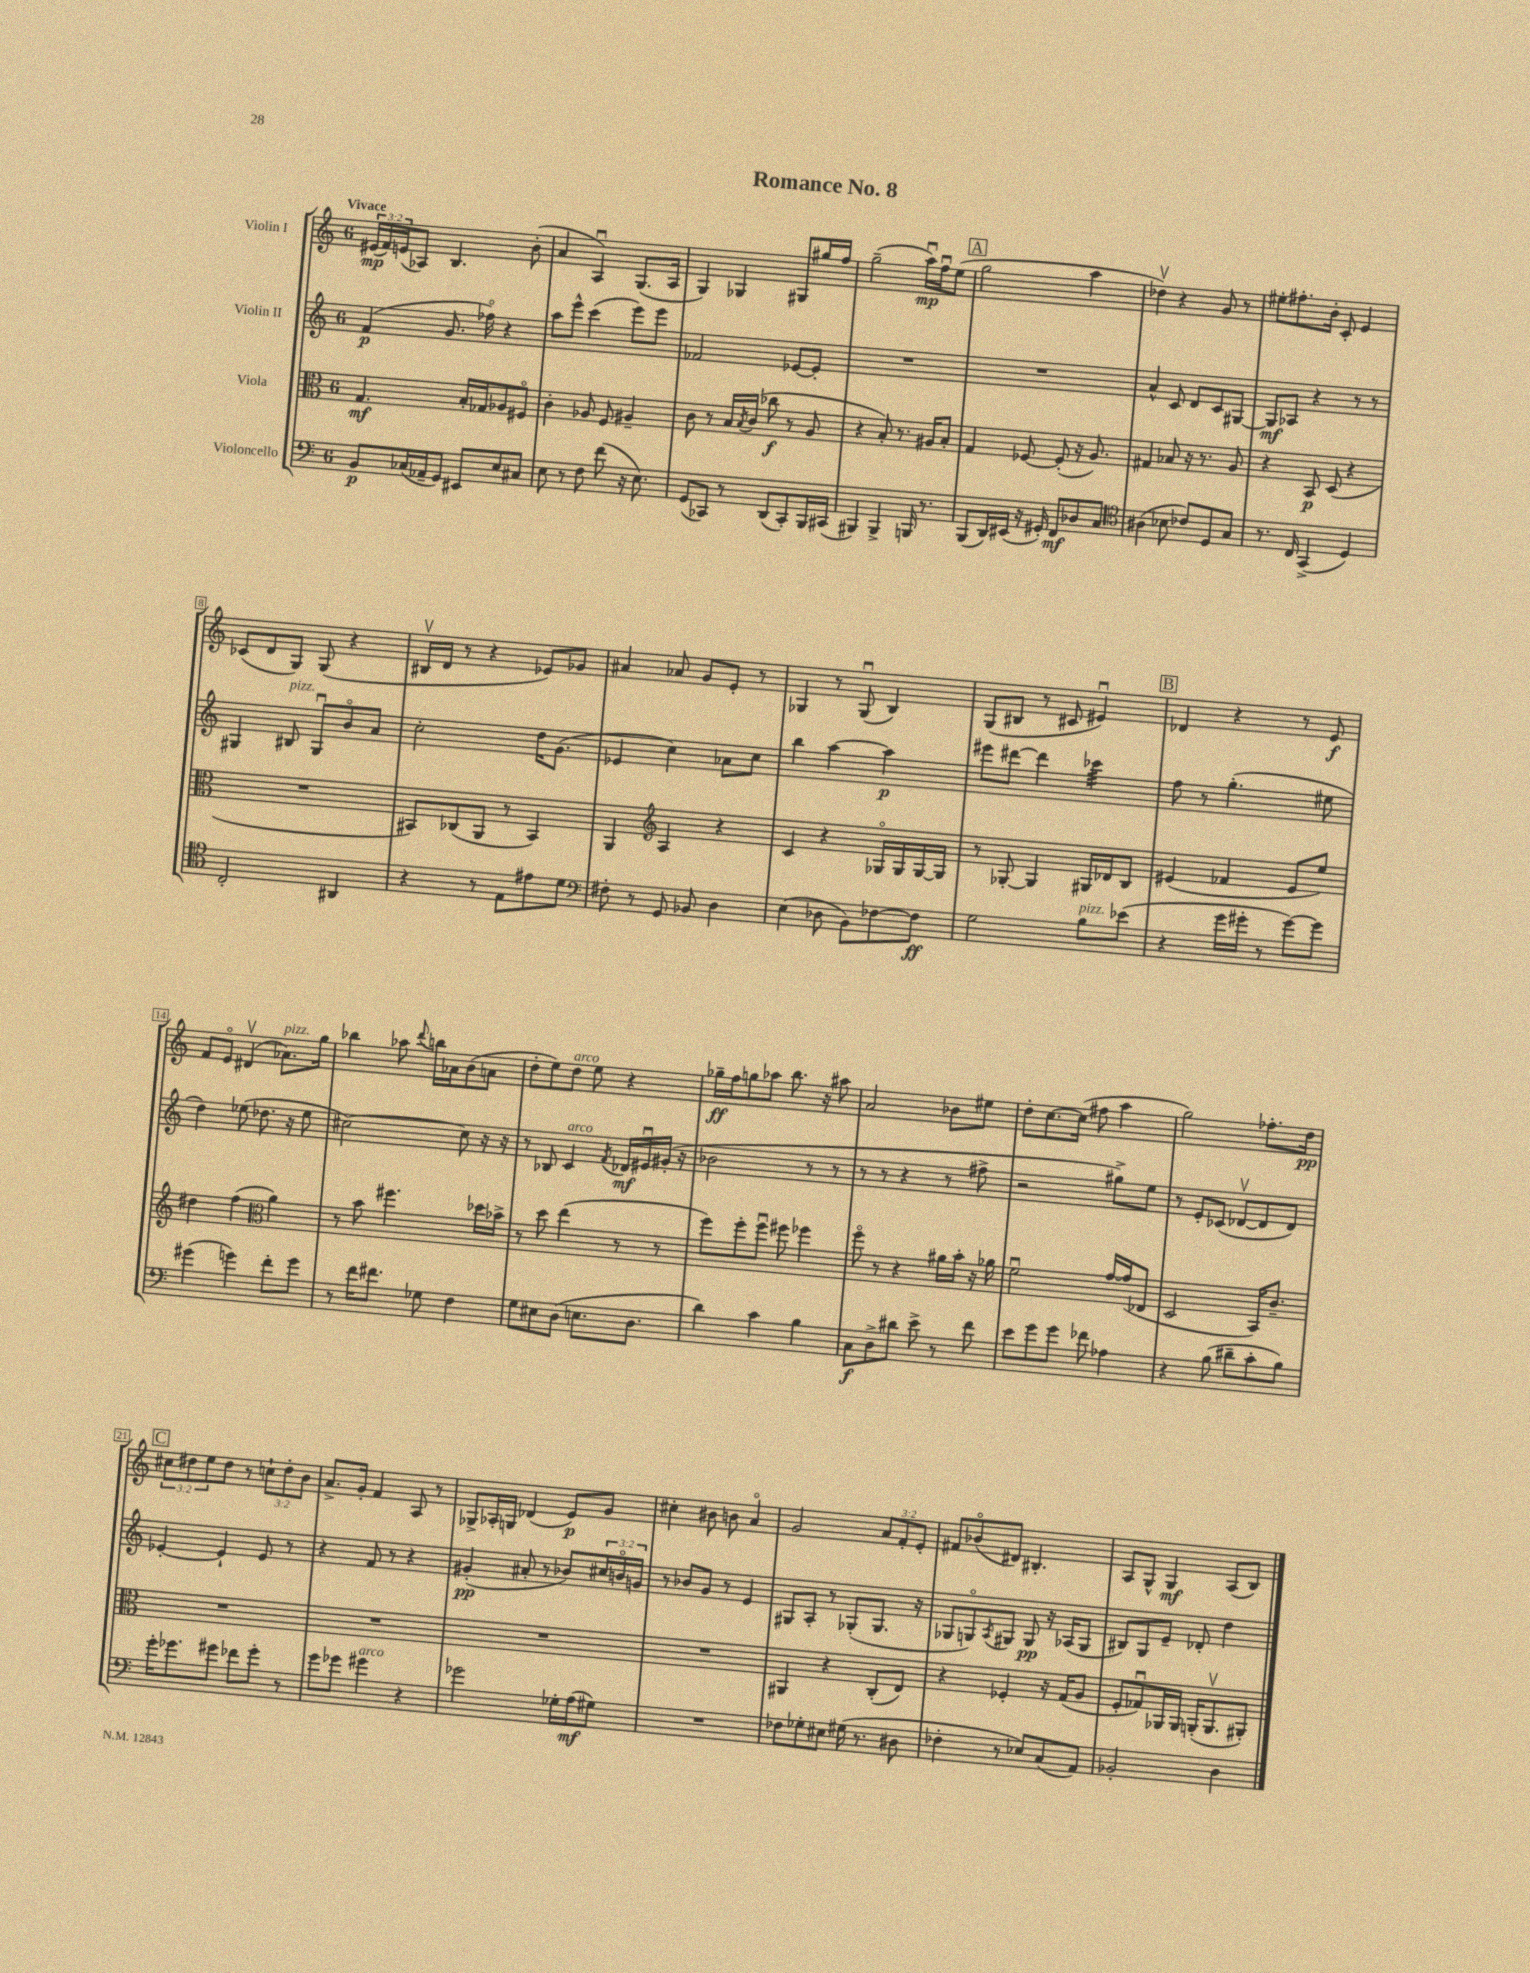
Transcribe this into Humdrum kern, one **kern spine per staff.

**kern	**kern	**kern	**kern
*staff4	*staff3	*staff2	*staff1
*clefF4	*clefC3	*clefG2	*clefG2
*k[]	*k[]	*k[]	*k[]
*M6/8	*M6/8	*M6/8	*M6/8
8BB/L	4.G/	(4f/	(24e#/LL
.	.	.	24f/)
.	.	.	(24e/J
(16C-/L	.	.	8A-/J)
16AA-~/J	.	.	.
8GG/J)	.	8.g/	4.B/
8EE#/L	16B'/LL	.	.
.	16G-/J	16ff-o\)	.
8E/	8A-/	4r	.
8C#/J	8F#o/J	.	(8b'\
=	=	=	=
8E\	4c'\	8aa\L	4a/
8r	.	8eee^^\J	.
8F\	8A-/	(4ccc\	4Au/)
(8f\	8F/	.	.
16r	4A#~/	8eee\L)	(8.G/L
8.E\)	.	.	.
.	.	8eee\J	.
.	.	.	16A/Jk
=	=	=	=
(8GG/L	8c\	2f-/	4G/)
8CC-/J)	8r	.	.
8r	16B/LL	.	4G-/
.	8qB/	.	.
.	(16c/JJ	.	.
(8DD/L	8cc-\	.	.
8CC-'/)	8r	[8e-/L	8G#/L
16BBB/L	8A/	8e-'/]J	16gg#/L
(16CC#/JJ	.	.	16ff/JJ
=	=	=	=
4BBB#/)	4r	2.r	(2gg~\
4BBB#^/	8B'/)	.	.
.	8.r	.	.
16BBB/	.	.	16aau\LL)
8.r	16A#/LK	.	16ffu\J
.	8B'/J	.	(8ee\J
=	=	=	=
(8BBB/L	4G/	2.r	2gg\
16DD/L)	.	.	.
(16EE#/JJ	.	.	.
16r	[8F-/	.	.
16GG#'/)	.	.	.
8FF/L	(8F-'/]	.	.
8D-/	16r	.	4aa\
.	8.A/)	.	.
8C/J	.	.	.
=	=	=	=
*clefC4	*	*	*
(4A#\	4G#/	4a^^/	4dd-v\)
8B-\	8B-/	8c/	4r
8c-/L)	16r	8d/L	.
.	8.r	.	.
8D/	.	8c/	8g/
8G/J	8A/	[8G#/J	8r
=	=	=	=
8.r	4r	8G#/]L	8ee#'\L
.	.	8A-/J	8.ff#'\
16C/	.	.	.
(4GG^/	8BB/	4r	.
.	.	.	16b'\Jk
.	(8D/	.	8c'/
4D/)	4r	8r	4e/
.	.	8r	.
=	=	=	=
2C'/	2.r	4G#/	(8c-/L
.	.	.	8d/
.	.	8B#/	8G/J)
.	.	8G#u/L	(8G/
4AA#/	.	8bo/	4r
.	.	8a/J	.
=	=	=	=
4r	8BB#/L)	2cc'\	16B#v/LL
.	.	.	16d/JJ
.	(8C-/	.	8r
8r	8AA/J	.	4r
8E\L	8r	.	.
8e#\	4BB#/)	16dd\LK	8e-/L)
.	.	(8.g\J	.
8d\J	.	.	8g-/J
=	=	=	=
*clefF4	*	*	*
8F#'\	4AA/	4e-/	4a#/
8r	.	.	.
*	*clefG2	*	*
8GG/	4A/	4cc\)	8a-/
8BB-/	.	.	8g/L
4D\	4r	8a-\L	8e'/J
.	.	8cc\J	8r
=	=	=	=
(4E\	4c/	4bb\	4G-/
8D-\	4r	[4aa\	8r
8BB\L)	.	.	(8G-u/
[8F-\	16G-o/LL	4aa\]	4B/)
.	16G-/	.	.
8F-\]J	[16G-/	.	.
.	16G-/]JJ	.	.
=	=	=	=
2G\	8r	8eee#\L	(8G/L
.	[8G-'/	[8ddd#\J	8B#/J
.	4G-/]	4ddd#\]	8r
.	.	.	8c#/
8B\L	16G#/LL	4ccc-\	4e#u/)
.	16d-/J	.	.
(8e-\J	8B/J	.	.
=	=	=	=
4r	(4e#/	8ff\	4d-/
.	.	8r	.
16g\LL	4f-/	(4.gg'\	4r
16g#'\JJ	.	.	.
8r	.	.	.
[8g#\L)	8e#/L	.	8r
8g#\]J	8ee/J)	8ee#\	8e/
=	=	=	=
(4g#\	4dd#\	4dd\)	8f/L
.	.	.	8eo/J
4g\)	(4ff\	(8ee-\	(4d#v/
.	.	8.dd-\	.
*	*clefC3	*	*
8f'\L	4a\)	.	8.a-\L)
.	.	16r	.
8g\J	.	8ee-\	.
.	.	.	16gg\Jk
=	=	=	=
8r	8r	[2cc#\)	4bb-\
16f\LK	8b\	.	.
8.f#\J	.	.	.
.	4.ff#\	.	8aa-\
.	.	.	8qqddd/
8G-\	.	.	16bb\LL
.	.	.	16a-\J
4F\	.	8cc#\]	(8b\
.	16dd-\LL	16r	8a\J
.	16b-^\JJ	16r	.
=	=	=	=
8G\L	8r	8r	8dd'\L
8E#\	8dd\	8B-/	8ee\)
(8D\J	(4ee\	4c/	8dd\J
8.E\L	.	.	8ee\
.	.	8qf/	.
.	8r	16d-/LL	4r
8.D\J	.	16e#u/	.
.	8r	(16g#'/JJ	.
.	.	16r	.
=	=	=	=
4d\)	8ff\L)	2b-\	16gg-~\LL
.	.	.	16ff\J
.	8ff'\	.	8gg\
4c\	8ffu\J	.	8aa-\J
.	8ff#\	.	8.bb\
4B\	4ff-\	8r	.
.	.	.	16r
.	.	8r	8aa#\
=	=	=	=
8C\L	8ffo\	8r	2a/
8D^\	8r	8r	.
8d#\J	4r	4r	.
8e^\	.	.	.
8r	16a#\LL	8r	8b-\L
.	16b'\JJ	.	.
8f\	16r	8ff#^\	8ee#\J
.	16a-\	.	.
=	=	=	=
8e\L	2fu\	2r	8dd'\L
8g\	.	.	[8.cc\
8g\J	.	.	.
.	.	.	(16cc\]Jk
8f-\	.	.	8ff#\
4A-\	[16g/LL	8gg#^\L)	4aa\
.	(16g/]J	.	.
.	8E-/J	8ee\J	.
=	=	=	=
4r	2D/	8r	2gg\)
.	.	8e'/L	.
(8B\	.	(8c-/J	.
8d#~\L	.	[8d-v/L	.
8c'\	16BB/LK)	8d-/]	8.ff-'\L
.	8.c~/J	.	.
8B\J)	.	8d-/J)	.
.	.	.	16dd\Jk
=	=	=	=
16g'\LK	2.r	[4e-'/	12cc#\L
8.g-\	.	.	.
.	.	.	12dd#\
.	.	.	12ee\
8g#\J	.	4e-`/]	8dd#\J
8f-\L	.	.	8r
8g#'\J	.	8e-/	12cc`\L
.	.	.	12dd#'\
8r	.	8r	.
.	.	.	12b\J
=	=	=	=
8g\L	2.r	4r	8.a^/L
8g-\J	.	.	.
.	.	.	16g'/Jk
4g#\	.	8f/	4f/
.	.	8r	.
4r	.	4r	8A/
.	.	.	8r
=	=	=	=
2g-\	2.r	(4g#'/	8G-^/L
.	.	.	16A-'/L
.	.	.	16G/JJ
.	.	8a#'/	(4d-/
.	.	8r	.
16G-'\LL	.	8b-/L)	8e/L)
(16A\J	.	.	.
8G#\J)	.	24cc#/L	8g/J
.	.	24bo/	.
.	.	24g/JJ	.
=	=	=	=
2.r	2.r	8r	4cc#'\
.	.	8b-/L	.
.	.	8g/J	8b#\
.	.	8r	8b\
.	.	4e/	4ao/
=	=	=	=
8F-\L	4AA#/	8G#/L	2g/
8G-'\	.	8A'/J	.
8E#\J	4r	8r	.
(16G#\	.	(8G-'/L	.
8.r	.	.	.
.	(8C'/L	8.G-/J	12a/L
.	.	.	12f'/
8D#\	8E/J)	.	.
.	.	.	12e'/J
.	.	16r	.
=	=	=	=
4F-'\	4r	8G-/L	8f#/L
.	.	8Go/)	(8b-o/
.	.	8qA/	.
8r	4F-'/	8G#/J	8d#/J)
8E-/L)	.	8G#/	4.B#'/
(8C/	16r	16r	.
.	(16G/LK	(16A-/LK	.
8AA/J)	8A/J	8G#/J	.
=	=	=	=
2BB-'/	8F'/L	8B#/L)	8A/L
.	8G-u/)	8G/	8G^^/J
.	16AA-/L	8e~/J	4G/
.	16AA-/JJ	.	.
.	(16AA'/LK	8d-'/	.
.	8.AAv/	.	.
4D\	.	4dd\	(8A/L
.	8AA#'/J)	.	8B/J)
==	==	==	==
*-	*-	*-	*-
